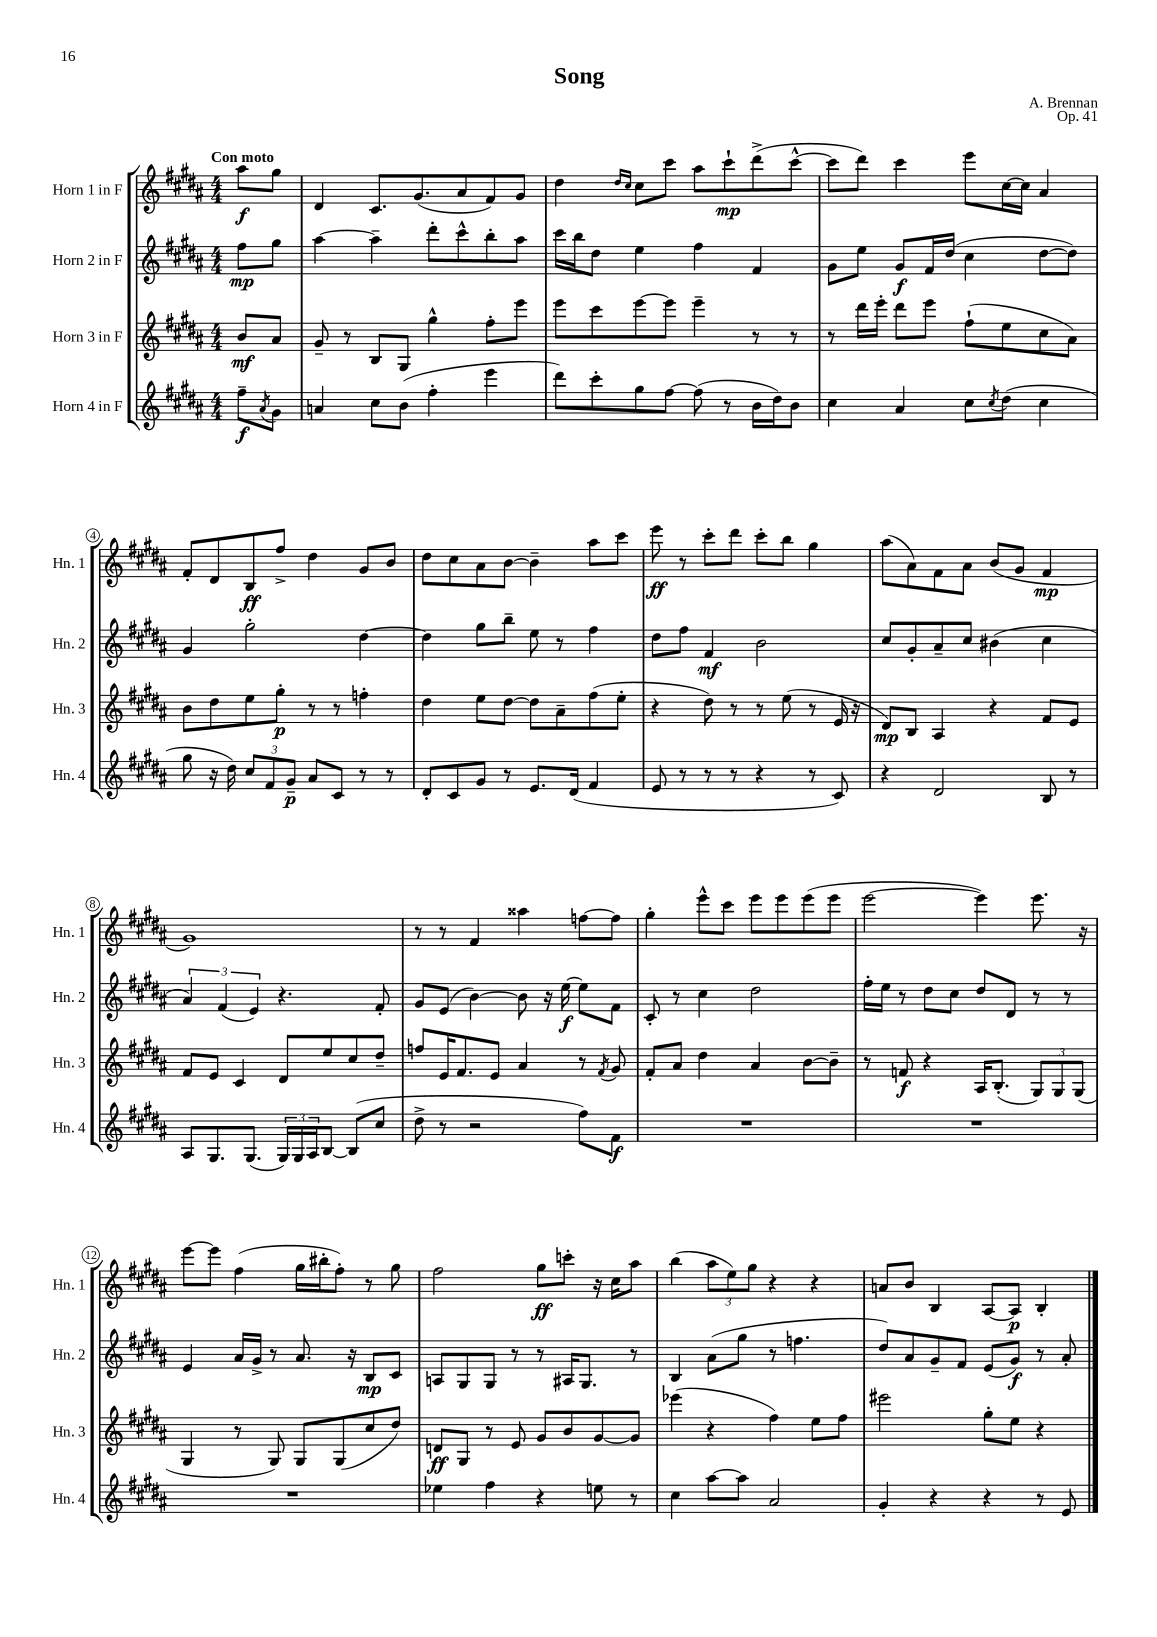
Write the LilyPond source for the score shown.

\header { title = "Song" composer = "A. Brennan" opus = "Op. 41" }
<<
\new StaffGroup <<
\new Staff = "s0" \with { instrumentName = "Horn 1 in F" shortInstrumentName = "Hn. 1" } {
    \clef treble \key b \major \numericTimeSignature \time 4/4 \partial 4 \tempo "Con moto"
    ais''8\f gis''8 |
    dis'4 cis'8. gis'8.( ais'8 fis'8) gis'8 |
    dis''4 \grace { dis''16 cis''16 } cis''8 cis'''8 ais''8 cis'''8-!\mp dis'''8->( cis'''8~-^ |
    cis'''8 dis'''8) cis'''4 e'''8 cis''16~ cis''16 ais'4 |
    fis'8-. dis'8 b8\ff fis''8-> dis''4 gis'8 b'8 |
    dis''8 cis''8 ais'8 b'8~ b'4-- ais''8 cis'''8 |
    e'''8\ff r8 cis'''8-. dis'''8 cis'''8-. b''8 gis''4 |
    ais''8( ais'8) fis'8 ais'8 b'8( gis'8 fis'4\mp |
    gis'1) |
    r8 r8 fis'4 aisis''4 f''8~ f''8 |
    gis''4-. e'''8-^ cis'''8 e'''8 e'''8 e'''8( e'''8 |
    e'''2~ e'''4) e'''8. r16 |
    e'''8~ e'''8 fis''4( gis''16 bis''16-. fis''8-.) r8 gis''8 |
    fis''2 gis''8\ff c'''8-. r16 cis''16 ais''8 |
    b''4( \tuplet 3/2 { ais''8 e''8) gis''8 } r4 r4 |
    a'8 b'8 b4 ais8~ ais8\p b4-. \bar "|." |
}
\new Staff = "s1" \with { instrumentName = "Horn 2 in F" shortInstrumentName = "Hn. 2" } {
    \clef treble \key b \major \numericTimeSignature \time 4/4 \partial 4
    fis''8\mp gis''8 |
    ais''4~ ais''4-- dis'''8-. cis'''8-^ b''8-. ais''8 |
    cis'''16 b''16 dis''8 e''4 fis''4 fis'4 |
    gis'8 e''8 gis'8\f fis'16 dis''16( cis''4 dis''8~ dis''8) |
    gis'4 gis''2-. dis''4~ |
    dis''4 gis''8 b''8-- e''8 r8 fis''4 |
    dis''8 fis''8 fis'4\mf b'2 |
    cis''8 gis'8-. ais'8-- cis''8 bis'4( cis''4 |
    \tuplet 3/2 { ais'4) fis'4( e'4) } r4. fis'8-. |
    gis'8 e'8( b'4~) b'8 r16 e''16~\f e''8 fis'8 |
    cis'8-. r8 cis''4 dis''2 |
    fis''16-. e''16 r8 dis''8 cis''8 dis''8 dis'8 r8 r8 |
    e'4 ais'16 gis'16-> r8 ais'8. r16 b8\mp cis'8 |
    a8 gis8 gis8 r8 r8 ais16 gis8. r8 |
    b4 ais'8( gis''8 r8 f''4. |
    dis''8) ais'8 gis'8-- fis'8 e'8( gis'8\f) r8 ais'8-. \bar "|." |
}
\new Staff = "s2" \with { instrumentName = "Horn 3 in F" shortInstrumentName = "Hn. 3" } {
    \clef treble \key b \major \numericTimeSignature \time 4/4 \partial 4
    b'8\mf ais'8 |
    gis'8-- r8 b8 gis8 gis''4-^ fis''8-. e'''8 |
    e'''8 cis'''8 e'''8~ e'''8 e'''4-- r8 r8 |
    r8 dis'''16 e'''16-. dis'''8 e'''8 fis''8-!( e''8 cis''8 ais'8) |
    b'8 dis''8 e''8 gis''8-.\p r8 r8 f''4-. |
    dis''4 e''8 dis''8~ dis''8 ais'8-- fis''8( e''8-. |
    r4 dis''8) r8 r8 e''8( r8 e'16 r16 |
    dis'8\mp) b8 ais4 r4 fis'8 e'8 |
    fis'8 e'8 cis'4 dis'8 e''8 cis''8 dis''8-- |
    f''8 e'16 fis'8. e'8 ais'4 r8 \acciaccatura { fis'8 } gis'8 |
    fis'8-. ais'8 dis''4 ais'4 b'8~ b'8-- |
    r8 f'8\f r4 ais16 b8.-.( \tuplet 3/2 { gis8) gis8 gis8( } |
    gis4 r8 gis8) gis8 gis8( cis''8 dis''8) |
    d'8\ff gis8 r8 e'8 gis'8 b'8 gis'8~ gis'8 |
    ees'''4( r4 fis''4) e''8 fis''8 |
    eis'''2 gis''8-. e''8 r4 \bar "|." |
}
\new Staff = "s3" \with { instrumentName = "Horn 4 in F" shortInstrumentName = "Hn. 4" } {
    \clef treble \key b \major \numericTimeSignature \time 4/4 \partial 4
    fis''8--\f \acciaccatura { ais'8 } gis'8 |
    a'4 cis''8 b'8( fis''4-. e'''4 |
    dis'''8) cis'''8-. gis''8 fis''8~ fis''8( r8 b'16 dis''16) b'8 |
    cis''4 ais'4 cis''8 \acciaccatura { cis''8 } dis''8( cis''4 |
    gis''8 r16 dis''16) \tuplet 3/2 { cis''8 fis'8 gis'8--\p } ais'8 cis'8 r8 r8 |
    dis'8-. cis'8 gis'8 r8 e'8. dis'16( fis'4 |
    e'8 r8 r8 r8 r4 r8 cis'8) |
    r4 dis'2 b8 r8 |
    ais8 gis8. gis8.( \tuplet 3/2 { gis16) gis16 ais16 } b8~ b8( cis''8 |
    dis''8-> r8 r2 fis''8) fis'8\f |
    R1 |
    R1 |
    R1 |
    ees''4 fis''4 r4 e''8 r8 |
    cis''4 ais''8~ ais''8 ais'2 |
    gis'4-. r4 r4 r8 e'8 \bar "|." |
}
>>
>>
\layout { \context { \Score \override BarNumber.stencil = #(make-stencil-circler 0.1 0.3 ly:text-interface::print) } }
